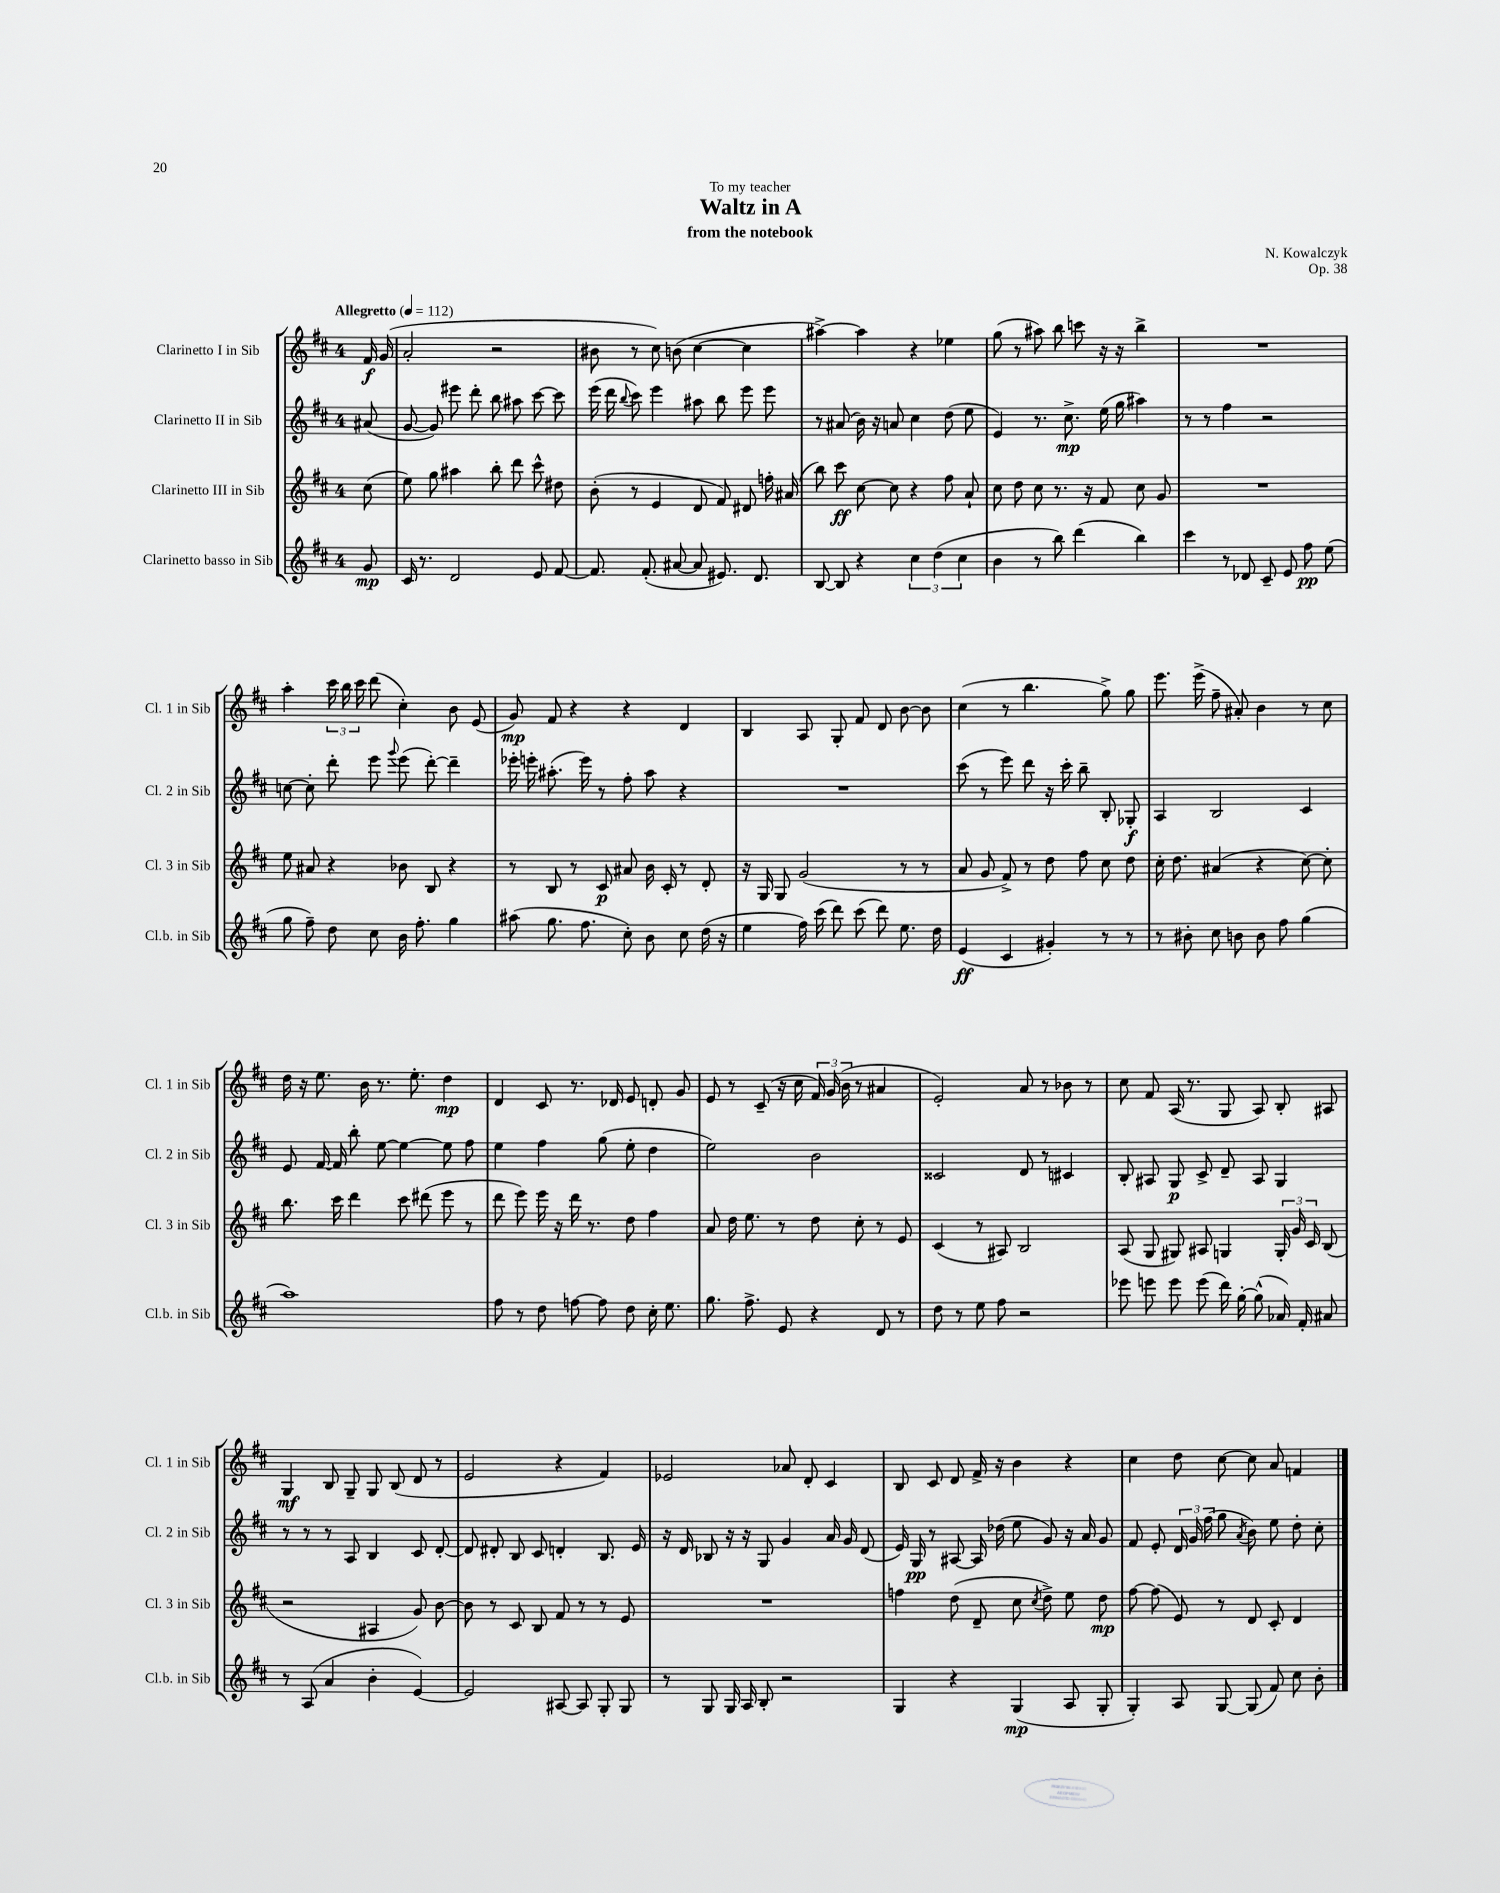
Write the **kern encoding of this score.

**kern	**kern	**kern	**kern
*staff4	*staff3	*staff2	*staff1
*clefG2	*clefG2	*clefG2	*clefG2
*k[f#c#]	*k[f#c#]	*k[f#c#]	*k[f#c#]
*M4/4	*M4/4	*M4/4	*M4/4
*MM112	*MM112	*MM112	*MM112
8g	(8cc#	(8a#	16f#
.	.	.	(16g
=	=	=	=
16c#	8ee)	[8g	2a'
8.r	.	.	.
.	8gg	8g])	.
2d	4aa#	8eee#	.
.	.	8ddd'	.
.	8bb'	8bb	2r
.	8ddd	8aa#	.
8e	8ccc#^^	[8ccc#	.
[8f#	8dd#	8ccc#]	.
=	=	=	=
8.f#]	(8b'	(16eee	8b#
.	.	16ddd	.
.	.	8qqbb	.
.	8r	8ccc#)	8r
(8.f#'	.	.	.
.	4e	4eee	8cc#)
[8a#	.	.	(8b
8a#]	8d	8aa#	[4cc#
8.e#)	8f#)	8bb	.
.	8d#	8eee	4cc#]
8.d	.	.	.
.	16ff'	8eee	.
.	(16a#	.	.
=	=	=	=
[8B	8bb)	8r	[4aa#^)
8B]	8ccc#	(8a#	.
4r	[8cc#	16b)	4aa#]
.	.	16r	.
.	8cc#]	8a	.
6cc#	4r	4cc#	4r
(6dd	.	.	.
.	8ff#	(8dd	4ee-
6cc#	.	.	.
.	8a`	8ee	.
=	=	=	=
4b	8cc#	4e)	(8gg
.	8dd	.	8r
8r	8cc#	8.r	8aa#)
8bb)	8.r	.	8bb
.	.	8.cc#^	.
(4ddd	.	.	8ccc
.	16r	.	.
.	8f#	(16ee	16r
.	.	16gg	16r
4bb)	8cc#	4aa#)	4bb^
.	8g	.	.
=	=	=	=
4ccc#	1r	8r	1r
.	.	8r	.
8r	.	4ff#	.
8d-	.	.	.
8c#~	.	2r	.
8e	.	.	.
8ff#	.	.	.
(8ee	.	.	.
=	=	=	=
8gg	8ee	[8cc	4aa'
8ff#~)	8a#	8cc']	.
8dd	4r	8ddd'	24ccc#
.	.	.	24bb
.	.	.	24ccc#
8cc#	.	8eee	(8ddd
.	.	8qqggg	.
16b	8b-	(8eee	4cc#')
8.ff#'	.	.	.
.	8B	[8ddd')	.
4gg	4r	4ddd~]	8b
.	.	.	(8e
=	=	=	=
(8aa#	8r	16eee-'	8g)
.	.	16eee'	.
8.gg	8B	(8.aa#'	8f#
.	8r	.	4r
8.ff#	.	16eee)	.
.	8c#	8r	.
8cc#')	8a#	8ff#'	4r
8b	16b	8aa#	.
.	16c#'	.	.
8cc#	8r	4r	4d
(16dd	8d'	.	.
16r	.	.	.
=	=	=	=
4ee	16r	1r	4B
.	16G	.	.
.	8G	.	.
16ff#)	(2g	.	8A
(16ccc#	.	.	.
8ddd)	.	.	8G'
(8ccc#	.	.	8f#
8ddd)	.	.	8d
8.ee	8r	.	[8b
.	8r	.	8b]
16dd	.	.	.
=	=	=	=
(4e	8a	(8ccc#	(4cc#
.	8g	8r	.
4c#	8f#^)	8eee)	8r
.	8r	8ddd	4.bb
4g#')	8dd	16r	.
.	.	16ccc#'	.
.	8ff#	8bb~	.
8r	8cc#	8B'	8gg^)
8r	8dd	8G-'	8gg
=	=	=	=
8r	16cc#'	4A	8.eee
.	8.dd	.	.
8b#'	.	.	.
.	.	.	(16eee^
8cc#	(4a#	2B	8ff#~
8b	.	.	8a#')
8b	4r	.	4b
8ff#	.	.	.
(4gg	[8cc#)	4c#	8r
.	8cc#']	.	8cc#
=	=	=	=
1aa)	8.bb	8e	16dd
.	.	.	16r
.	.	[16f#	8.ee
.	16ccc#	16f#]	.
.	4ddd	8bb'	.
.	.	.	16b
.	.	[8ee	8.r
.	8ccc#	4ee_	.
.	.	.	8.ee'
.	(8ddd#	.	.
.	8eee	8ee]	4dd
.	8r	8ff#	.
=	=	=	=
8ff#	8ddd	4ee	4d
8r	8eee)	.	.
8dd	16eee	4ff#	8c#
.	16r	.	.
[8ff	16ddd	.	8.r
.	8.r	.	.
8ff]	.	(8gg	.
.	.	.	16d-
8dd	8dd	8ee'	8e
16cc#'	4ff#	4dd	8d'
8.ee	.	.	.
.	.	.	8g
=	=	=	=
8.gg	8a	2ee)	8e
.	16dd	.	8r
8.ff#^	8.ee	.	.
.	.	.	(8c#~
8e	8r	.	16r
.	.	.	16cc#
4r	8dd	2b	24f#)
.	.	.	(24g
.	.	.	24b
.	8cc#'	.	8r
8d	8r	.	4a#
8r	8e	.	.
=	=	=	=
8dd	(4c#	2c##	2e')
8r	.	.	.
8ee	8r	.	.
8ff#	8A#)	.	.
2r	2B	8d	8a
.	.	8r	8r
.	.	4c#	8b-
.	.	.	8r
=	=	=	=
8eee-	(8A	8B'	8cc#
8eee	8G	8A#	8f#
8eee	8G#)	8G	(16A
.	.	.	8.r
(8eee	8A#	8c#^	.
16ddd)	4G	8d~	8G
[16gg'	.	.	.
(8gg^^]	.	8A#	8A)
16a-)	24G'	4G	8B'
.	24g	.	.
16f#'	.	.	.
.	24c#	.	.
8a#	(8B	.	8A#
=	=	=	=
8r	2r	8r	4G
(8A	.	8r	.
4a	.	8r	8B
.	.	8A	8G~
4b'	4A#	4B	8G
.	.	.	(8B
[4e)	8g)	8c#	8d
.	[8b	[8d'	8r
=	=	=	=
2e]	8b]	8d]	2e
.	8r	8d#'	.
.	8c#	8B	.
.	8B	8c#	.
[8A#	8f#	4d'	4r
8A#]	8r	.	.
8G'	8r	8.B	4f#)
8G	8e	.	.
.	.	16e	.
=	=	=	=
8r	1r	16r	2e-
.	.	16d	.
8G	.	8B-	.
16G	.	16r	.
16A	.	16r	.
8B'	.	8G	.
2r	.	4g	8a-
.	.	.	8d'
.	.	16a	4c#
.	.	16g	.
.	.	(8d	.
=	=	=	=
4G	4ff	16e)	8B
.	.	16G	.
.	.	8r	8c#
4r	(8dd	[8A#	8d
.	8d~	16A#]	16f#^
.	.	(16dd-	16r
(4G	8cc#	8ee	4b
.	8qcc#	.	.
.	8dd^)	8g)	.
8A	8ee	16r	4r
.	.	16a	.
8G'	8dd	8g	.
=	=	=	=
4G')	[8ff#	8f#	4cc#
.	(8ff#]	8e'	.
8A	8e)	24d	8dd
.	.	24g	.
.	.	(24ff#	.
[8G	8r	8gg	[8cc#
.	.	8qa	.
(8G]	8d	8b)	8cc#]
8f#)	8c#'	8ee	8a
8cc#	4d	8dd'	4f
8b'	.	8cc#'	.
==	==	==	==
*-	*-	*-	*-
